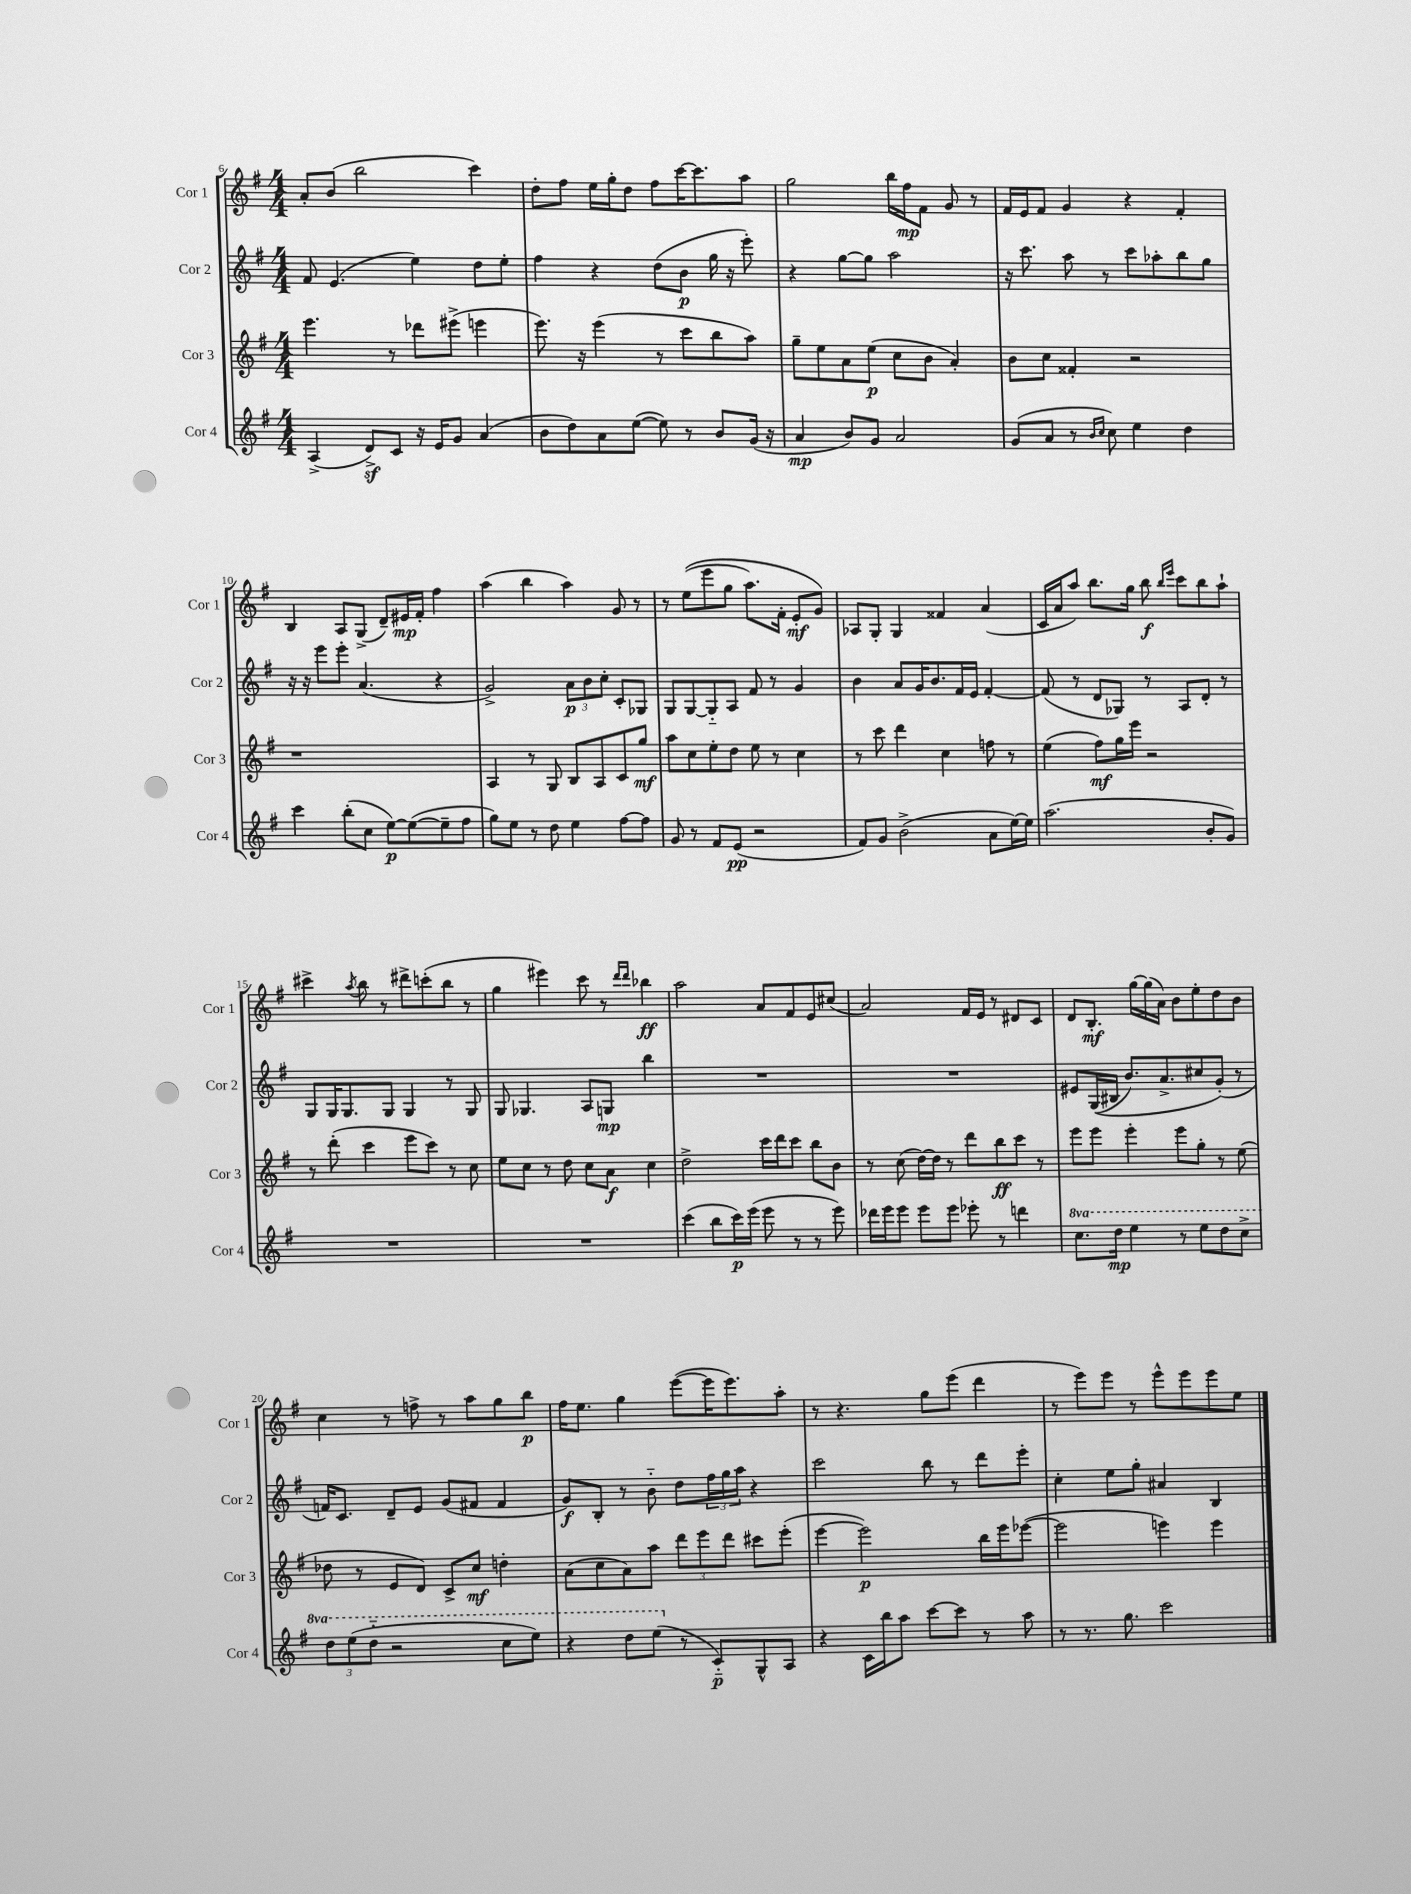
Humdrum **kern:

**kern	**dynam	**kern	**dynam	**kern	**dynam	**kern	**dynam
*part4	*part4	*part3	*part3	*part2	*part2	*part1	*part1
*staff4	*staff4	*staff3	*staff3	*staff2	*staff2	*staff1	*staff1
*I"Cor 4	*	*I"Cor 3	*	*I"Cor 2	*	*I"Cor 1	*
*I'Cor 4	*	*I'Cor 3	*	*I'Cor 2	*	*I'Cor 1	*
*clefG2	*	*clefG2	*	*clefG2	*	*clefG2	*
*k[f#]	*	*k[f#]	*	*k[f#]	*	*k[f#]	*
*M4/4	*	*M4/4	*	*M4/4	*	*M4/4	*
=6	=6	=6	=6	=6	=6	=6	=6
(4A^/	.	4.eee\	.	8f#/	.	8a'/L	.
.	.	.	.	(4.e/	.	(8b/J	.
8dz^/L)	.	.	.	.	.	2bb\	.
8c/J	.	8r	.	.	.	.	.
16r	.	8ddd-X\L	.	4ee\)	.	.	.
16e/KL	.	.	.	.	.	.	.
8g/J	.	(8eee#X^\J	.	.	.	.	.
(4a/	.	4eeen\	.	8dd\L	.	4ccc\)	.
.	.	.	.	8ee'\J	.	.	.
=7	=7	=7	=7	=7	=7	=7	=7
8b\L	.	8.eee\)	.	4ff#\	.	8dd'\L	.
8dd\)	.	.	.	.	.	8ff#\J	.
.	.	16r	.	.	.	.	.
8a\	.	(4eee\	.	4r	.	16ee\LL	.
.	.	.	.	.	.	16gg'\J	.
([8ee\J	.	.	.	.	.	8dd\J	.
8ee\])	.	8r	.	(8dd\L	.	8ff#\L	.
8r	.	8ccc\L	.	8b\J	p	[16ccc\K	.
.	.	.	.	.	.	8.ccc\]	.
8b/L	.	8bb\	.	16gg\	.	.	.
.	.	.	.	16r	.	.	.
(16g/Jk	.	8aa\J)	.	8eee'\)	.	8aa\J	.
16r	.	.	.	.	.	.	.
=8	=8	=8	=8	=8	=8	=8	=8
4a/	mp	8gg~\L	.	4r	.	2gg\	.
.	.	8ee\	.	.	.	.	.
8b/L)	.	8a\	.	[8gg\L	.	.	.
8g/J	.	(8ee\J	p	8gg\J]	.	.	.
2a/	.	8cc\L	.	2aa\	.	16bb\LL	.
.	.	.	.	.	.	16ff#\J	mp
.	.	8b\J	.	.	.	8f#\J	.
.	.	4a'/)	.	.	.	8g/	.
.	.	.	.	.	.	8r	.
=9	=9	=9	=9	=9	=9	=9	=9
(8g/L	.	8b\L	.	16r	.	16f#/LL	.
.	.	.	.	8.ccc\	.	16e/J	.
8a/J	.	8cc\J	.	.	.	8f#/J	.
8r	.	4f##X'/	.	8aa\	.	4g/	.
16qqb/LL	.	.	.	.	.	.	.
16qqcc/JJ	.	.	.	.	.	.	.
8cc\)	.	.	.	8r	.	.	.
4ee\	.	2r	.	8ccc\L	.	4r	.
.	.	.	.	8aa-X'\	.	.	.
4dd\	.	.	.	8bb\	.	4f#'/	.
.	.	.	.	8gg\J	.	.	.
!!LO:LB:g=z
=10	=10	=10	=10	=10	=10	=10	=10
4ccc\	.	1r	.	16r	.	4B/	.
.	.	.	.	16r	.	.	.
.	.	.	.	8eee\L	.	.	.
(8bb'\L	.	.	.	8eee'\J	.	8A/L	.
8cc\J	.	.	.	(4.a/	.	(8G^/J	.
[8ee\L)	p	.	.	.	.	8d~/L)	.
(8ee\_	.	.	.	.	.	16e#X/L	mp
.	.	.	.	.	.	16f#'/JJ	.
8ee~\]	.	.	.	4r	.	4ff#\	.
8ff#\J	.	.	.	.	.	.	.
=11	=11	=11	=11	=11	=11	=11	=11
8gg\L)	.	4A/	.	2g^/)	.	(4aa\	.
8ee\J	.	.	.	.	.	.	.
8r	.	8r	.	.	.	4bb\	.
8dd\	.	8G/	.	.	.	.	.
4ee\	.	8B/L	.	12a\L	p	4aa\)	.
.	.	.	.	12b\	.	.	.
.	.	8A/	.	.	.	.	.
.	.	.	.	12cc'\J	.	.	.
[8ff#\L	.	8c/	.	8c'/L	.	8g/	.
8ff#\J]	.	8gg/J	mf	8G-X/J	.	8r	.
=12	=12	=12	=12	=12	=12	=12	=12
8g/	.	8aa\L	.	8G/L	.	8r	.
8r	.	8cc\	.	[8G/	.	((8ee\L	.
8f#/L	.	8ee'\	.	8G/]	.	8eee\	.
(8e/J	pp	8dd\J	.	8A/J	.	8gg\J	.
2r	.	8ee\	.	8f#/	.	8.aa\L)	.
.	.	8r	.	8r	.	.	.
.	.	.	.	.	.	16f#'\Jk	.
.	.	4cc\	.	4g/	.	8e'/L	mf
.	.	.	.	.	.	8g/J)	.
=13	=13	=13	=13	=13	=13	=13	=13
8f#/L)	.	8r	.	4b\	.	8A-X/L	.
8g/J	.	8ccc\	.	.	.	8G'/J	.
(2b^\	.	4ddd\	.	8a/L	.	4G/	.
.	.	.	.	16g/K	.	.	.
.	.	.	.	8.b/	.	.	.
.	.	4cc\	.	.	.	4f##X/	.
.	.	.	.	16f#/L	.	.	.
.	.	.	.	16e/JJ	.	.	.
8a\L	.	8ffn\	.	[4f#'/	.	(4a/	.
[16ee\L)	.	8r	.	.	.	.	.
16ee\JJ]	.	.	.	.	.	.	.
=14	=14	=14	=14	=14	=14	=14	=14
(2.aa\	.	(4ee\	.	(8f#/]	.	16c/LL	.
.	.	.	.	.	.	16a/J	.
.	.	.	.	8r	.	8aa/J)	.
.	.	8ff#\L)	mf	8d/L	.	8.bb\L	.
.	.	16gg\L	.	8G-X/J)	.	.	.
.	.	16eee\JJ	.	.	.	16gg\Jk	.
.	.	2r	.	8r	.	8bb\	f
.	.	.	.	.	.	16qqbb/LL	.
.	.	.	.	.	.	16qqeee/JJ	.
.	.	.	.	8A/L	.	8ccc\L	.
8b'/L	.	.	.	8d'/J	.	8bb\	.
8g/J)	.	.	.	8r	.	8aa`\J	.
!!LO:LB:g=z
=15	=15	=15	=15	=15	=15	=15	=15
1r	.	8r	.	8G/L	.	4ccc#X^\	.
.	.	(8ddd'\	.	16G/K	.	.	.
.	.	.	.	8.G/	.	.	.
.	.	.	.	.	.	8qaa/	.
.	.	4ccc\	.	.	.	8bb\	.
.	.	.	.	8G/J	.	8r	.
.	.	8eee\L	.	4G/	.	8ddd#X^\L	.
.	.	8ccc\J)	.	.	.	(8cccn'\	.
.	.	8r	.	8r	.	8bb\J	.
.	.	8cc\	.	8G/	.	8r	.
=16	=16	=16	=16	=16	=16	=16	=16
1r	.	8ee\L	.	8G/	.	4gg\	.
.	.	8cc\J	.	4.G-X/	.	.	.
.	.	8r	.	.	.	4eee#X\)	.
.	.	8dd\	.	.	.	.	.
.	.	8cc\L	.	8A/L	.	8ccc\	.
.	.	8a\J	f	8Gn/J	mp	8r	.
.	.	.	.	.	.	16qqddd/LL	.
.	.	.	.	.	.	16qqddd/JJ	.
.	.	4cc\	.	4bb\	.	4bb-X\	ff
=17	=17	=17	=17	=17	=17	=17	=17
(4ccc\	.	2dd^\	.	1r	.	2aa\	.
8bb\L	.	.	.	.	.	.	.
16ccc\L)	p	.	.	.	.	.	.
(16eee\JJ	.	.	.	.	.	.	.
8eee\	.	16ccc\LL	.	.	.	8a/L	.
.	.	16ddd\J	.	.	.	.	.
8r	.	8ccc\J	.	.	.	8f#/	.
8r	.	8bb\L	.	.	.	8e/	.
8eee\)	.	8b\J	.	.	.	(8cc#X/J	.
=18	=18	=18	=18	=18	=18	=18	=18
16ddd-X\LL	.	8r	.	1r	.	2a/)	.
16eee\J	.	.	.	.	.	.	.
8eee\J	.	(8cc\	.	.	.	.	.
8eee\L	.	[16dd\LL)	.	.	.	.	.
.	.	16dd\JJ]	.	.	.	.	.
8eee\J	.	8r	.	.	.	.	.
8eee-X'\	.	8ddd\L	.	.	.	16f#/LL	.
.	.	.	.	.	.	16e/JJ	.
8r	.	8bb\	ff	.	.	8r	.
4dddn\	.	8ccc\J	.	.	.	8d#X/L	.
.	.	8r	.	.	.	8c/J	.
=19	=19	=19	=19	=19	=19	=19	=19
*8va	*	*	*	*	*	*	*
8.ccc\L	.	8eee\L	.	8e#X/L	.	8d/L	.
.	.	8eee\J	.	((16G/L	.	8.B'/J	mf
16ddd\Jk	mp	.	.	16B#X/JJ	.	.	.
4eee\	.	4eee'\	.	8.b/L)	.	.	.
.	.	.	.	.	.	[16gg\LL	.
.	.	.	.	.	.	(16gg\]	.
.	.	.	.	8.a^/	.	16a\JJ)	.
8r	.	8eee\L	.	.	.	8b\L	.
8eee\L	.	8gg'\J	.	8cc#X/	.	8ee'\	.
8ddd\	.	8r	.	(8g'/J)	.	8dd\	.
8ccc^\J	.	(8ee\	.	8r	.	8b\J	.
!!LO:LB:g=z
=20	=20	=20	=20	=20	=20	=20	=20
12ddd\L	.	8dd-X\	.	16fn/KL)	.	4cc\	.
.	.	.	.	8.c/J	.	.	.
(12eee\	.	.	.	.	.	.	.
.	.	8r	.	.	.	.	.
12ddd\J	.	.	.	.	.	.	.
2r	.	8e/L	.	8d~/L	.	8r	.
.	.	8d/J)	.	8e/J	.	8ffn^\	.
.	.	8c^/L	.	(8g/L	.	8r	.
.	.	8cc/J	mf	8f#X/J	.	8aa\L	.
8ccc\L	.	4ddn'\	.	4f#/	.	8gg\	.
8eee\J)	.	.	.	.	.	8bb\J	p
=21	=21	=21	=21	=21	=21	=21	=21
4r	.	(8a\L	.	8g/L)	f	16ff#\KL	.
.	.	.	.	.	.	8.ee\J	.
.	.	8cc\	.	8B'/J	.	.	.
8ddd\L	.	8a\)	.	8r	.	4gg\	.
(8eee\J	.	8aa\J	.	8b\	.	.	.
*X8va	*	*	*	*	*	*	*
8r	.	12ddd\L	.	8dd\L	.	([8eee\L	.
.	.	12eee\	.	.	.	.	.
8c/L)	p	.	.	24ff#\L	.	16eee\K]	.
.	.	12ddd\J	.	24gg\	.	.	.
.	.	.	.	.	.	8.eee\)	.
.	.	.	.	24aa\JJ	.	.	.
8G^^/	.	8ccc#X\L	.	4r	.	.	.
8A/J	.	(8eee'\J	.	.	.	8aa'\J	.
=22	=22	=22	=22	=22	=22	=22	=22
4r	.	[4eee\	.	2ccc\	.	8r	.
.	.	.	.	.	.	4.r	.
16c\LL	.	2eee\])	p	.	.	.	.
16bb\J	.	.	.	.	.	.	.
8aa\J	.	.	.	.	.	.	.
[8ccc\L	.	.	.	8bb\	.	8gg\L	.
8ccc\J]	.	.	.	8r	.	(8eee\J	.
8r	.	16bb\LL	.	8ddd\L	.	4ddd\	.
.	.	16eee\J	.	.	.	.	.
8aa\	.	([8eee-X\J	.	8eee'\J	.	.	.
=23	=23	=23	=23	=23	=23	=23	=23
8r	.	2eee-\]	.	4cc'\	.	8r	.
8.r	.	.	.	.	.	8eee\L)	.
.	.	.	.	8ee\L	.	8eee\J	.
8.gg\	.	.	.	.	.	.	.
.	.	.	.	8gg'\J	.	8r	.
2ccc\	.	4eeen\)	.	4a#X/	.	8eee^^\L	.
.	.	.	.	.	.	8eee\	.
.	.	4eee\	.	4B/	.	8eee\	.
.	.	.	.	.	.	8ee\J	.
==	==	==	==	==	==	==	==
*-	*-	*-	*-	*-	*-	*-	*-
